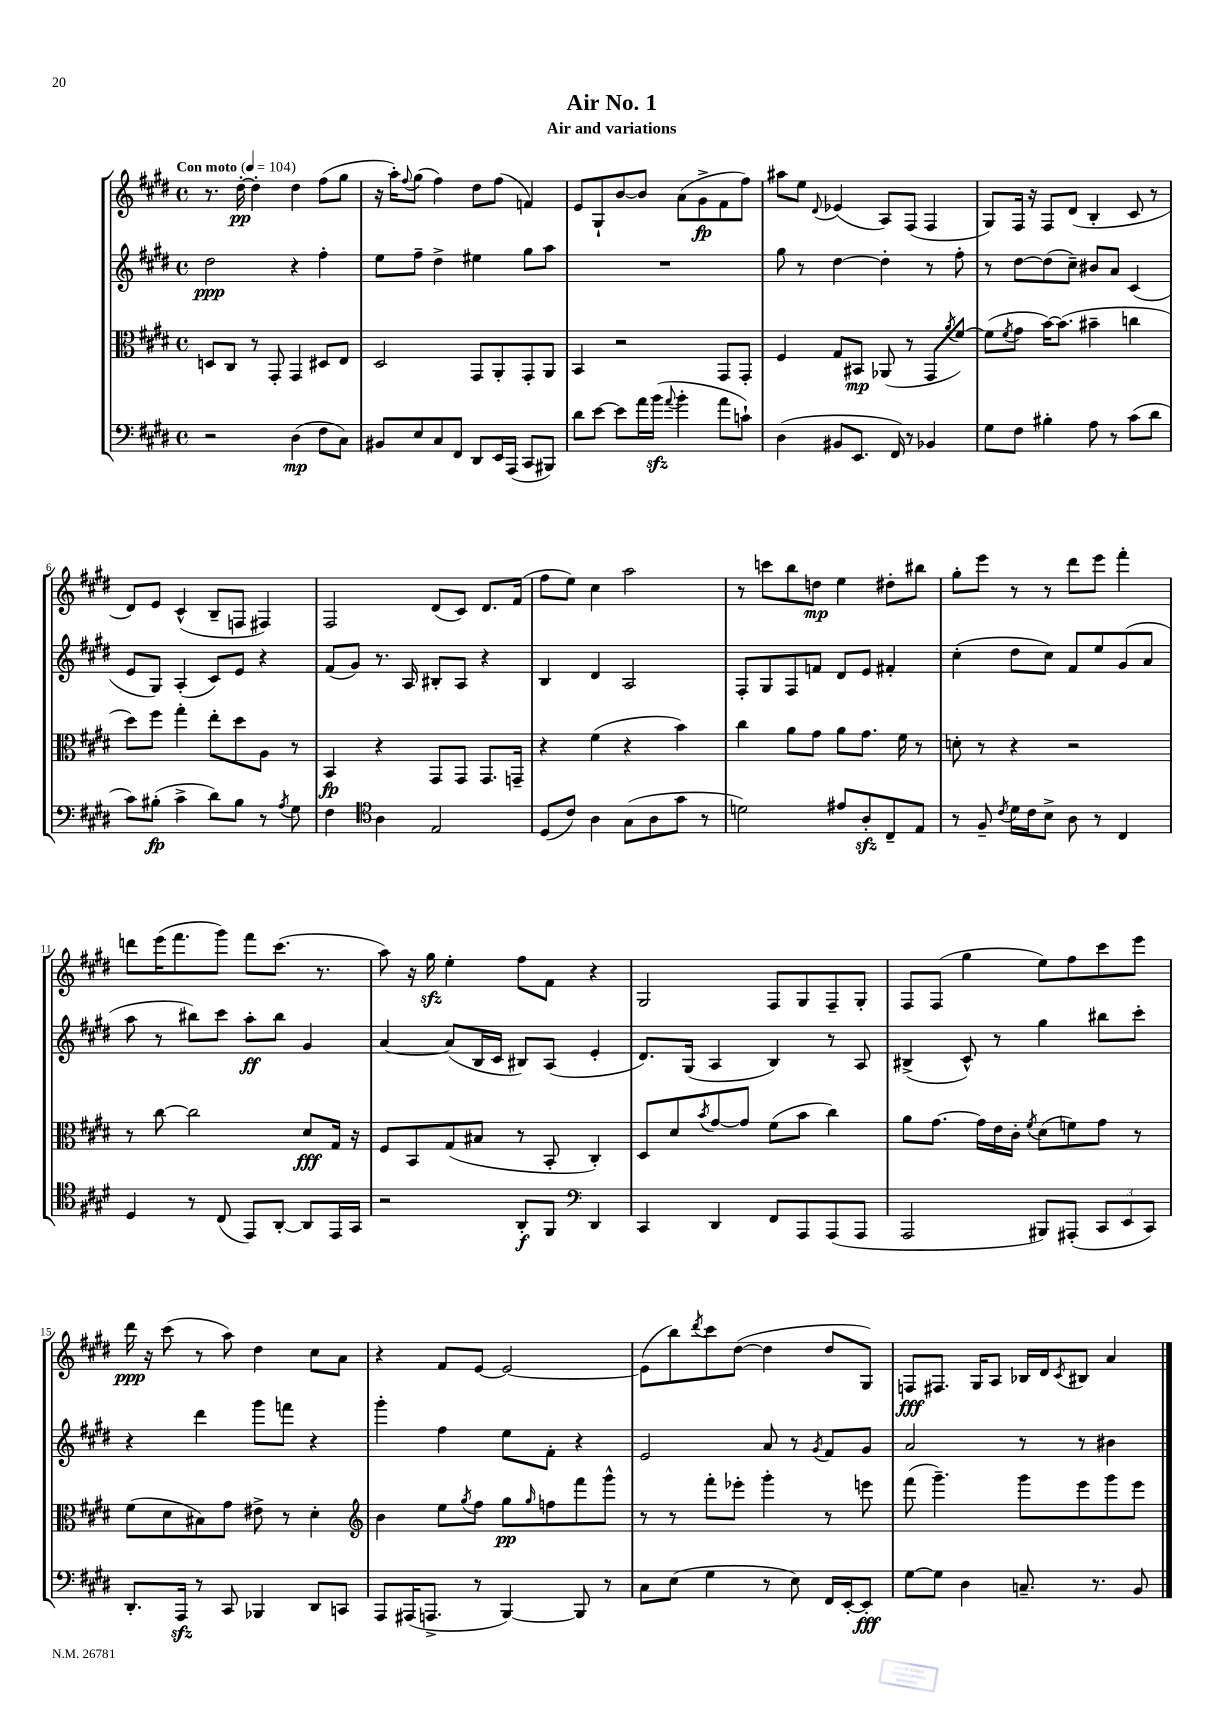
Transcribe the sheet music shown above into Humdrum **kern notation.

**kern	**dynam	**kern	**dynam	**kern	**dynam	**kern	**dynam
*part4	*part4	*part3	*part3	*part2	*part2	*part1	*part1
*staff4	*staff4	*staff3	*staff3	*staff2	*staff2	*staff1	*staff1
*clefF4	*	*clefC3	*	*clefG2	*	*clefG2	*
*k[f#c#g#d#]	*	*k[f#c#g#d#]	*	*k[f#c#g#d#]	*	*k[f#c#g#d#]	*
*M4/4	*	*M4/4	*	*M4/4	*	*M4/4	*
*met(c)	*	*met(c)	*	*met(c)	*	*met(c)	*
*MM104	*	*MM104	*	*MM104	*	*MM104	*
=1	=1	=1	=1	=1	=1	=1	=1
!	!	!	!	!	!	!LO:TX:a:B:t=Con moto	!
2r	.	8Dn/L	.	2dd#\	ppp	8.r	.
.	.	8C#/J	.	.	.	.	.
.	.	.	.	.	.	[16dd#'\	pp
.	.	8r	.	.	.	4dd#'\]	.
.	.	8GG#'/	.	.	.	.	.
(4D#\	mp	4GG#/	.	4r	.	4dd#\	.
8F#\L	.	8D#X/L	.	4ff#'\	.	(8ff#\L	.
8C#\J)	.	8E/J	.	.	.	8gg#\J	.
=2	=2	=2	=2	=2	=2	=2	=2
8BB#X/L	.	2D#/	.	8ee\L	.	16r	.
.	.	.	.	.	.	16aa'\KL)	.
.	.	.	.	.	.	8qqff#/	.
8E/	.	.	.	8ff#~\J	.	(8gg#\J	.
8C#/	.	.	.	4dd#^\	.	4ff#\)	.
8FF#/J	.	.	.	.	.	.	.
8DD#/L	.	8GG#/L	.	4ee#X\	.	8dd#\L	.
16EE/L	.	8AA'/	.	.	.	(8ff#\J	.
(16AAA/JJ	.	.	.	.	.	.	.
8CC#/L	.	8GG#'/	.	8gg#\L	.	4fn/)	.
8BBB#X/J)	.	8AA/J	.	8aa\J	.	.	.
=3	=3	=3	=3	=3	=3	=3	=3
8d#\L	.	4BB/	.	1r	.	8e/L	.
[8e\J	.	.	.	.	.	8G#`/	.
8e\L]	.	2r	.	.	.	[8b/	.
16a\L	.	.	.	.	.	8b/J]	.
(16bzz\JJ	.	.	.	.	.	.	.
8qqa/	.	.	.	.	.	.	.
4b'\	.	.	.	.	.	(8a\L	.
.	.	.	.	.	.	8g#^\	fp
8a\L	.	8GG#/L	.	.	.	8f#\	.
8cn`\J)	.	8GG#'/J	.	.	.	8ff#\J)	.
=4	=4	=4	=4	=4	=4	=4	=4
(4D#\	.	4F#/	.	8gg#\	.	8aa#X\L	.
.	.	.	.	8r	.	8ee\J	.
.	.	.	.	.	.	8qqd#/	.
8BB#X/L	.	8G#/L	.	[4dd#\	.	(4e-X/	.
8.EE/J	.	8BB#X/J	mp	.	.	.	.
.	.	(8AA-X/	.	4dd#'\]	.	8A/L)	.
16FF#/)	.	.	.	.	.	.	.
8r	.	8r	.	.	.	(8F#/J	.
4BB-X/	.	8GG#/L	.	8r	.	4F#/	.
.	.	8qa/	.	.	.	.	.
.	.	[8f#/J)	.	8ff#'\	.	.	.
=5	=5	=5	=5	=5	=5	=5	=5
8G#\L	.	(8f#\L]	.	8r	.	8G#/L)	.
.	.	8qf#/	.	.	.	.	.
8F#\J	.	8g#\J	.	[8dd#\L	.	16F#/Jk	.
.	.	.	.	.	.	16r	.
4B#X'\	.	[16b\KL)	.	(8dd#\]	.	8F#/L	.
.	.	(8.b\J]	.	.	.	.	.
.	.	.	.	8cc#~\J)	.	(8d#/J	.
8A\	.	4b#X~\	.	8b#X/L	.	4B'/	.
8r	.	.	.	8a/J	.	.	.
(8c#\L	.	4ccn\	.	(4c#/	.	8c#/	.
8d#\J	.	.	.	.	.	8r	.
!!LO:LB:g=z
=6	=6	=6	=6	=6	=6	=6	=6
8c#\L)	.	8dd#\L)	.	8e/L	.	8d#/L)	.
(8B#X'\J	fp	8ff#\J	.	8G#/J)	.	8e/J	.
4c#^\	.	4gg#'\	.	(4A'/	.	(4c#^^/	.
8d#\L)	.	8ee'\L	.	8c#/L)	.	8B~/L	.
8B#\J	.	8dd#\	.	8e/J	.	8Fn/J	.
8r	.	8A\J	.	4r	.	4F#X/)	.
8qA/	.	.	.	.	.	.	.
8G#\	.	8r	.	.	.	.	.
=7	=7	=7	=7	=7	=7	=7	=7
4F#\	.	4BB/	fp	(8f#/L	.	2F#/	.
.	.	.	.	8g#/J)	.	.	.
*clefC4	*	*	*	*	*	*	*
4A\	.	4r	.	8.r	.	.	.
.	.	.	.	16A/	.	.	.
2E/	.	8GG#/L	.	8B#X'/L	.	(8d#/L	.
.	.	8GG#/J	.	8A/J	.	8c#/J)	.
.	.	8.GG#/L	.	4r	.	8.d#/L	.
.	.	16GGn~/Jk	.	.	.	(16f#/Jk	.
=8	=8	=8	=8	=8	=8	=8	=8
(8D#/L	.	4r	.	4B/	.	8ff#\L	.
8c#/J)	.	.	.	.	.	8ee\J)	.
4A\	.	(4f#\	.	4d#/	.	4cc#\	.
(8G#\L	.	4r	.	2A/	.	2aa\	.
8A\	.	.	.	.	.	.	.
8g#\J	.	4b\)	.	.	.	.	.
8r	.	.	.	.	.	.	.
=9	=9	=9	=9	=9	=9	=9	=9
2dn\)	.	4cc#\	.	8F#'/L	.	8r	.
.	.	.	.	8G#/	.	8cccn\L	.
.	.	8a\L	.	8F#/	.	8bb\	.
.	.	8g#\J	.	8fn/J	.	8ddn\J	mp
8e#X/L	.	8a\L	.	8d#/L	.	4ee\	.
8Azz'/	.	8.g#\J	.	8e/J	.	.	.
8C#~/	.	.	.	4f#X'/	.	8dd#X'\L	.
.	.	16f#\	.	.	.	.	.
8E/J	.	8r	.	.	.	8bb#X\J	.
=10	=10	=10	=10	=10	=10	=10	=10
8r	.	8dn'\	.	(4cc#'\	.	8gg#'\L	.
8F#~/	.	8r	.	.	.	8eee\J	.
8qc#/	.	.	.	.	.	.	.
16d#\LL	.	4r	.	8dd#\L	.	8r	.
16c#\J	.	.	.	.	.	.	.
8B^\J	.	.	.	8cc#\J)	.	8r	.
8A\	.	2r	.	8f#/L	.	8ddd#\L	.
8r	.	.	.	8ee/	.	8eee\J	.
4C#/	.	.	.	(8g#/	.	4fff#'\	.
.	.	.	.	8a/J	.	.	.
!!LO:LB:g=z
=11	=11	=11	=11	=11	=11	=11	=11
4D#/	.	8r	.	8aa\	.	8dddn\L	.
.	.	[8cc#\	.	8r	.	(16eee\K	.
.	.	.	.	.	.	8.fff#\	.
8r	.	2cc#\]	.	8bb#X\L)	.	.	.
(8C#/	.	.	.	8ccc#\J	.	8ggg#\J)	.
8EE/L)	.	.	.	8aa'\L	ff	8fff#\L	.
[8AA'/J	.	.	.	8bb#\J	.	(8.ccc#\J	.
8AA/L]	.	8d#/L	fff	4g#/	.	.	.
.	.	.	.	.	.	8.r	.
16EE/L	.	16G#/Jk	.	.	.	.	.
16GG#/JJ	.	16r	.	.	.	.	.
=12	=12	=12	=12	=12	=12	=12	=12
2r	.	8F#/L	.	[4a/	.	8aa\)	.
.	.	8BB/	.	.	.	16r	.
.	.	.	.	.	.	16gg#zz\	.
.	.	(8G#/	.	(8a/L]	.	4ee'\	.
.	.	8B#X/J	.	16B/L	.	.	.
.	.	.	.	16c#/JJ	.	.	.
8AA'/L	f	8r	.	8B#X/L)	.	8ff#\L	.
8FF#/J	.	8BB'/	.	(8A/J	.	8f#\J	.
*clefF4	*	*	*	*	*	*	*
4DD#/	.	4C#'/)	.	4e'/	.	4r	.
=13	=13	=13	=13	=13	=13	=13	=13
4CC#/	.	8D#/L	.	8.d#/L)	.	2G#/	.
.	.	8d#/	.	.	.	.	.
.	.	.	.	(16G#/Jk	.	.	.
.	.	8qb/	.	.	.	.	.
4DD#/	.	[8g#/	.	4A/	.	.	.
.	.	8g#/J]	.	.	.	.	.
8FF#/L	.	(8f#\L	.	4B/)	.	8F#/L	.
8AAA/	.	8b\J	.	.	.	8G#/	.
(8AAA/	.	4cc#\)	.	8r	.	8F#~/	.
8AAA/J	.	.	.	8A/	.	8G#'/J	.
=14	=14	=14	=14	=14	=14	=14	=14
2AAA/	.	8a\L	.	(4B#X^/	.	8F#/L	.
.	.	[8.g#\J	.	.	.	(8F#/J	.
.	.	.	.	8c#^^/)	.	4gg#\	.
.	.	16g#\LL]	.	.	.	.	.
.	.	16e\	.	8r	.	.	.
.	.	16c#'\JJ	.	.	.	.	.
.	.	8qf#/	.	.	.	.	.
8BBB#X/L)	.	(8d#\L	.	4gg#\	.	8ee\L)	.
(8AAA#X'/J	.	8fn\)	.	.	.	8ff#\	.
12CC#/L	.	8g#\J	.	8bb#X\L	.	8ccc#\	.
12EE/	.	.	.	.	.	.	.
.	.	8r	.	8ccc#'\J	.	8eee\J	.
12CC#/J)	.	.	.	.	.	.	.
!!LO:LB:g=z
=15	=15	=15	=15	=15	=15	=15	=15
8.DD#'/L	.	(8f#\L	.	4r	.	16ddd#\	ppp
.	.	.	.	.	.	16r	.
.	.	8d#\	.	.	.	(8ccc#\	.
16AAAzz/Jk	.	.	.	.	.	.	.
8r	.	8B#X\)	.	4ddd#\	.	8r	.
8CC#/	.	8g#\J	.	.	.	8aa\)	.
4BBB-X/	.	8e#X^\	.	8ggg#\L	.	4dd#\	.
.	.	8r	.	8fffn\J	.	.	.
8DD#/L	.	4d#'\	.	4r	.	8cc#\L	.
8CCn/J	.	.	.	.	.	8a\J	.
=16	=16	=16	=16	=16	=16	=16	=16
*	*	*clefG2	*	*	*	*	*
8AAA/L	.	4b\	.	4ggg#'\	.	4r	.
(16AAA#X/K	.	.	.	.	.	.	.
8.AAAn^/J	.	.	.	.	.	.	.
.	.	8ee\L	.	4ff#\	.	8f#/L	.
.	.	8qgg#/	.	.	.	.	.
8r	.	8ff#\J	.	.	.	[8e/J	.
[4BBB/)	.	8gg#\L	pp	8ee\L	.	2e/_	.
.	.	16qqgg#/	.	.	.	.	.
.	.	8ffn\	.	8f#'\J	.	.	.
8BBB/]	.	8fff#\	.	4r	.	.	.
8r	.	8ggg#^^\J	.	.	.	.	.
=17	=17	=17	=17	=17	=17	=17	=17
8C#\L	.	8r	.	2e/	.	(8e\L]	.
(8E\J	.	8r	.	.	.	8bb\)	.
.	.	.	.	.	.	8qddd#/	.
4G#\	.	8fff#'\L	.	.	.	8ccc#\	.
.	.	8eee-X'\J	.	.	.	([8dd#\J	.
8r	.	4ggg#'\	.	8a/	.	4dd#\]	.
8E\)	.	.	.	8r	.	.	.
.	.	.	.	8qg#/	.	.	.
16FF#/LL	.	8r	.	8f#/L	.	8dd#/L	.
[16EE'/J	.	.	.	.	.	.	.
8EE'/J]	fff	8eeen\	.	8g#/J	.	8G#/J)	.
=18	=18	=18	=18	=18	=18	=18	=18
[8G#\L	.	(8fff#\	.	2a/	.	8Fn/L	fff
8G#\J]	.	4.ggg#~\)	.	.	.	8.F#X/J	.
4D#\	.	.	.	.	.	.	.
.	.	.	.	.	.	16G#/KL	.
.	.	.	.	.	.	8A/J	.
8.Cn~/	.	8ggg#\L	.	8r	.	16B-X/LL	.
.	.	.	.	.	.	16d#/J	.
.	.	.	.	.	.	8qc#/	.
.	.	8eee\	.	8r	.	8B#X/J	.
8.r	.	.	.	.	.	.	.
.	.	8ggg#\	.	4b#X\	.	4a/	.
8BB/	.	8eee\J	.	.	.	.	.
==	==	==	==	==	==	==	==
*-	*-	*-	*-	*-	*-	*-	*-
